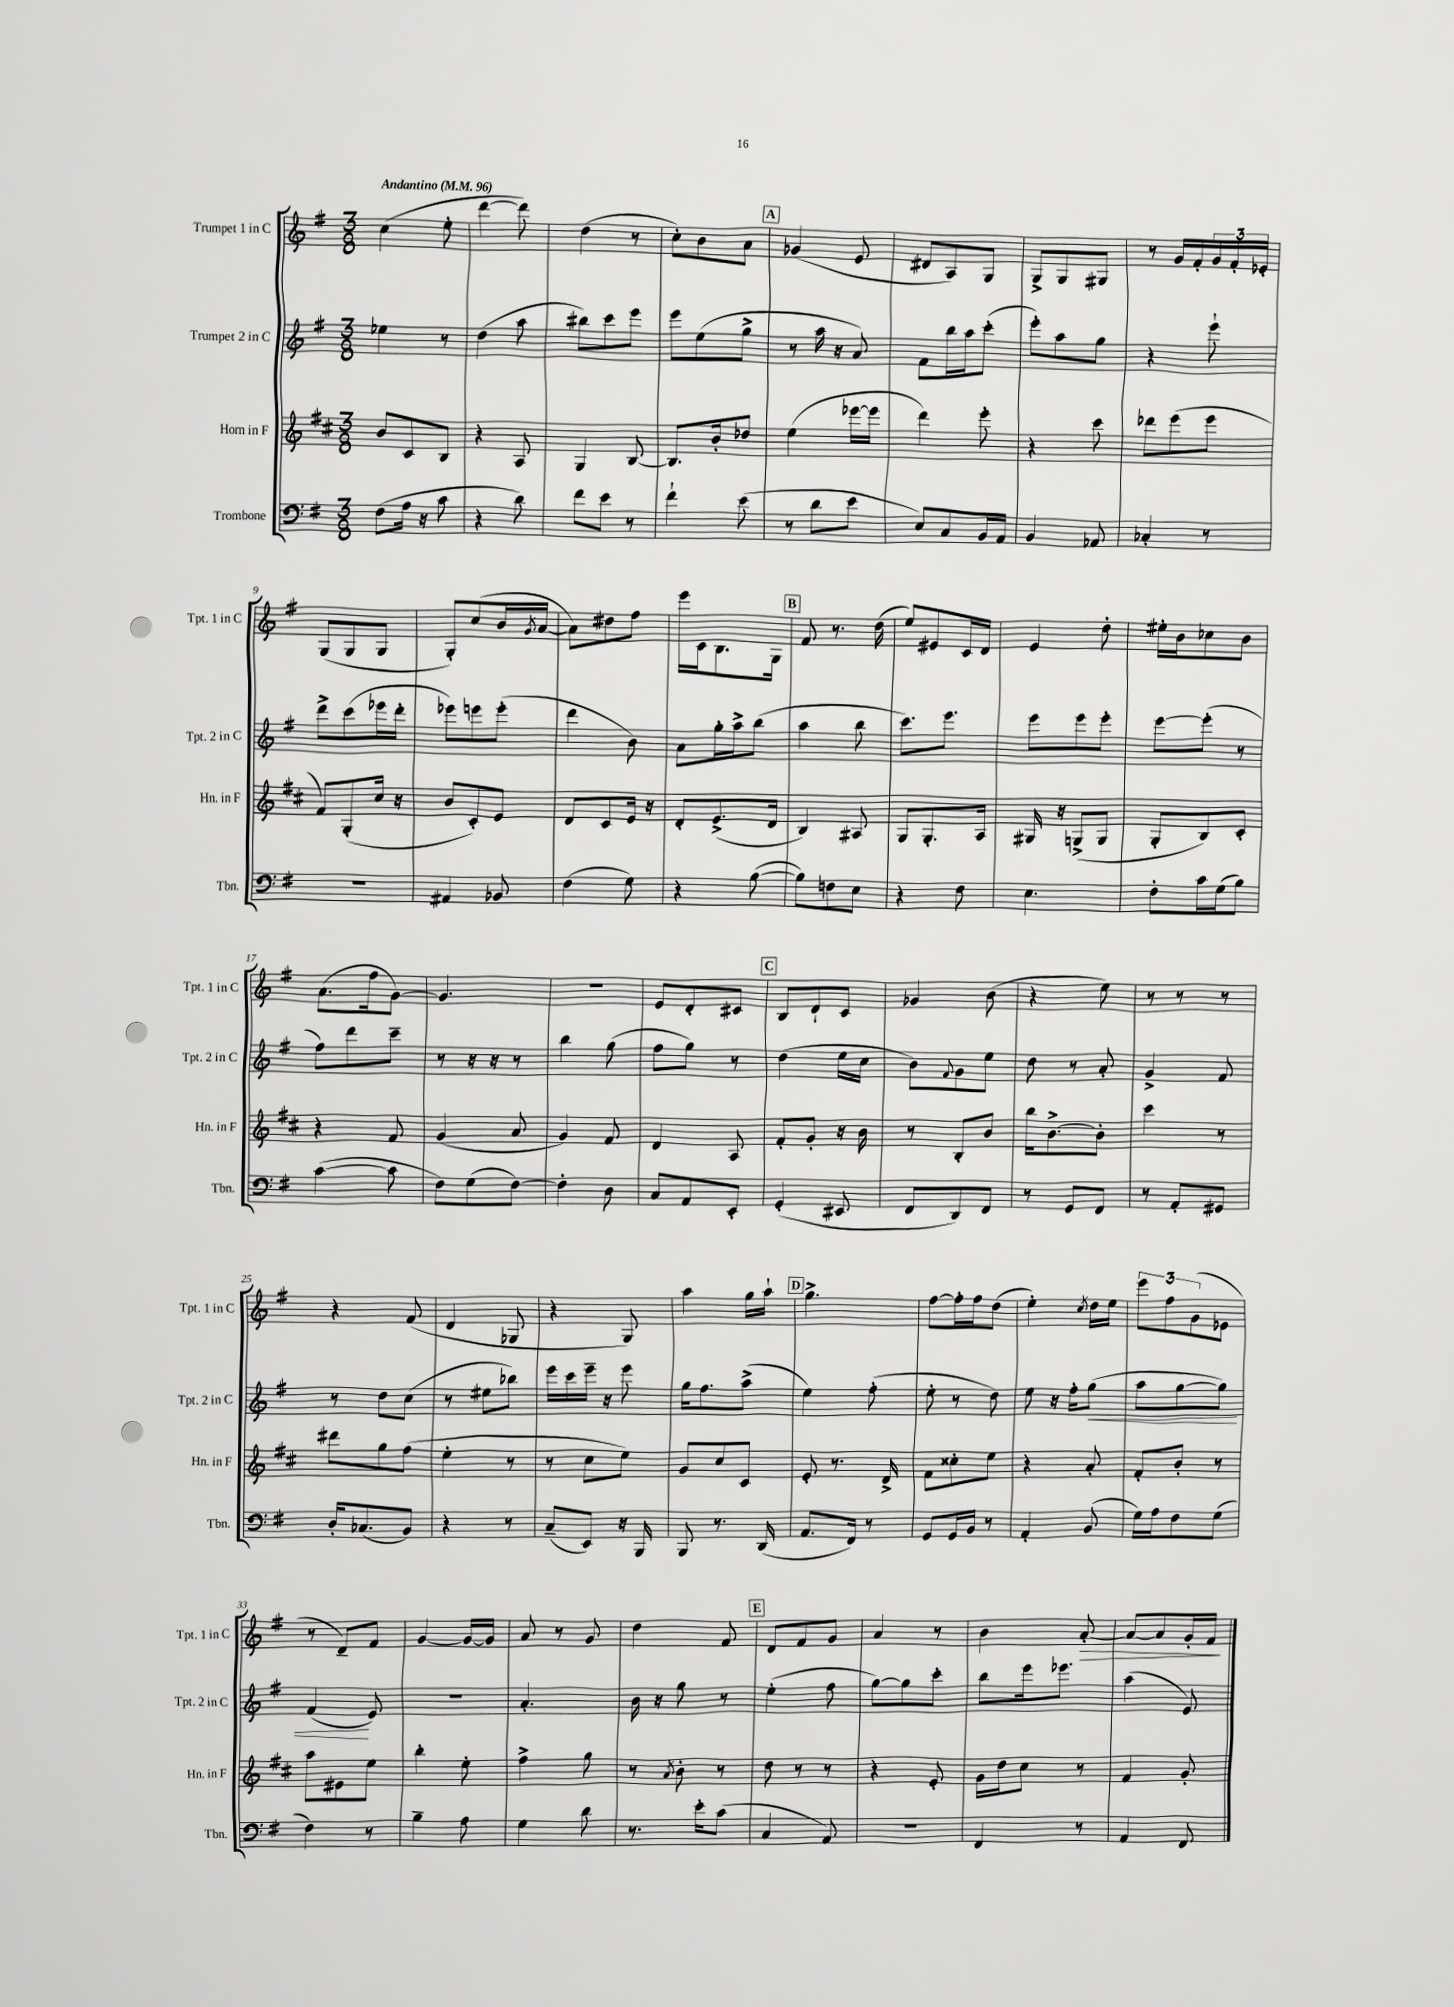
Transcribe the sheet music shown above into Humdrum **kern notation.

**kern	**kern	**kern	**kern
*staff4	*staff3	*staff2	*staff1
*clefF4	*clefG2	*clefG2	*clefG2
*k[f#]	*k[f#c#]	*k[f#]	*k[f#]
*M3/8	*M3/8	*M3/8	*M3/8
*MM96	*MM96	*MM96	*MM96
(8F#\L	8b/L	4ee-\	(4cc\
16A\Jk	8c#/	.	.
16r	.	.	.
8c\	8B/J	8r	8ee'\
=	=	=	=
4r	4r	(4dd\	[4ddd\
8d\)	8A/	8aa\	8ddd\])
=	=	=	=
8f#\L	4G/	8bb#\L)	(4dd\
8e\J	.	8ccc\	.
8r	[8B/	8eee\J	8r
=	=	=	=
4f#`\	8.B/]L	8eee\L	8cc'\L)
.	.	(8ee\	8b\
.	16b'/k	.	.
(8e\	8dd-/J	8gg^\J	8a\J
=	=	=	=
8r	(4ee\	8r	(4g-/
8d\L	.	16aa\	.
.	.	16r	.
8e\J	[16eee-\LL	8a/)	8e/
.	16eee-\]JJ	.	.
=	=	=	=
8E/L)	4ddd\)	8f#\L	8d#/L
8C/	.	16bb\L	8A/)
.	.	16aa\J	.
16BB/L	8eee'\	(8ccc'\J	8G/J
16AA/JJ	.	.	.
=	=	=	=
4BB/	4r	8eee'\L)	8G^/L
.	.	8aa\	8G/
8AA-/	8ccc#\	8gg\J	8G#/J
=	=	=	=
4C-'/	8ddd-\L	4r	8r
.	(8eee\	.	16g/LL
.	.	.	16f#'/
8r	8eee\J	8eee`\	24g/
.	.	.	24f#'/
.	.	.	24e-'/JJ
=	=	=	=
4.r	8f#/L)	8ddd^\L	(8G/L
.	(8G'/	(8ccc\	8G/
.	16cc#/Jk	16eee-\L	8G/J
.	16r	16ddd'\JJ	.
=	=	=	=
4AA#/	8b/L	8eee-\L)	8G'/L)
.	8c#'/)	8eee\	(8cc/
8BB-/	8e/J	(8eee'\J	16b/L
.	.	.	8qg/
.	.	.	[16a/JJ
=	=	=	=
(4F#\	8d/L	4ddd\	8a\]L)
.	8c#/	.	8dd#\
8G\)	16e/Jk	8b\)	8ff#\J
.	16r	.	.
=	=	=	=
4r	8d'/L	8a\L	16eee\LL
.	.	.	16c\J
.	(8.e^/	16gg'\L	8.B\
.	.	16aa^\J	.
([8B\	.	(8bb\J	.
.	16d/Jk	.	16G\Jk
=	=	=	=
8B\]L)	4B/)	4aa\	8f#/
8F\	.	.	8.r
8E\J	8A#/	8bb\	.
.	.	.	(16dd\
=	=	=	=
4r	8G/L	8.ccc\L)	8ee/L)
.	8.G'/	.	8e#/
.	.	8.eee\J	.
8F#\	.	.	16c/L
.	16A/Jk	.	16d/JJ
=	=	=	=
4.E\	16G#/	8eee\L	4e/
.	16r	.	.
.	(8G^/L	8eee\	.
.	8G/J	8eee'\J	8dd'\
=	=	=	=
8F#'\L	8G'/L	[8eee\L	16ee#'\LL
.	.	.	16b\J
16c\L	8B/)	(8eee'\]J	8cc-\
(16G\J	.	.	.
8B\J)	8c#'/J	8r	8b\J
=	=	=	=
([4c\	4r	8ff#\L)	(8.a\L
.	.	8ddd\	.
.	.	.	16ff#\k
8c\]	8f#/	8ccc~\J	[8g\J)
=	=	=	=
8F#\L)	(4g/	8r	4.g/]
(8G\	.	16r	.
.	.	16r	.
[8F#\J)	8a/	8r	.
=	=	=	=
4F#'\]	4g/)	4bb\	4.r
8D\	8f#/	(8gg\	.
=	=	=	=
8C/L	4d/	8ff#\L	8e/L
8AA/	.	8gg\J)	8d'/
8EE'/J	8A/	8r	8c#/J
=	=	=	=
(4GG'/	8f#'/L	(4dd\	8B/L
.	8g'/J	.	8d`/
8EE#/	16r	16ee\LL	8c/J
.	16b\	16cc\JJ	.
=	=	=	=
8FF#/L	8r	8b\L)	4g-/
.	.	8qqf#/	.
8DD/)	8B'/L	8g\	.
8FF#/J	8b/J	8ee\J	(8b\
=	=	=	=
8r	16bb\LK	8dd\	4r
.	[8.b^\	.	.
8GG/L	.	8r	.
8FF#/J	8b'\]J	8a'/	8ee\)
=	=	=	=
8r	4ccc#\	4g^/	8r
8AA'/L	.	.	8r
8GG#/J	8r	8f#/	8r
=	=	=	=
16D'/LK	8ddd#\L	8r	4r
(8.C-/	.	.	.
.	8gg\	8dd\L	.
8BB/J)	(8ff#\J	(8cc\J	(8f#/
=	=	=	=
4r	4ee'\	8r	4d/
.	.	8ee#\L	.
8r	8r	8bb-\J)	8G-/
=	=	=	=
(8C~/L	8r	16eee\LL	4r
.	.	16ccc\	.
8EE/J)	8cc#\L	16eee~\JJ	.
.	.	16r	.
16r	8ee\J)	8eee\	8G/)
16BBB/	.	.	.
=	=	=	=
8BBB/	8g/L	16gg\LK	4aa\
.	.	8.ff#\	.
8.r	8cc#/	.	.
.	8c#/J	(8aa^\J	16gg\LL
(16DD/	.	.	16aa`\JJ
=	=	=	=
8.AA/L	8e'/	4ee\)	4.gg^\
.	8.r	.	.
16FF#/Jk)	.	.	.
8r	.	(8ff#'\	.
.	16d^/	.	.
=	=	=	=
8GG/L	8f#\L	8ee'\	[8ff#\L
16GG/L	8cc##'\	8r	16ff#'\]L
16BB/JJ	.	.	16ff#\J
8r	8ee\J	8dd\)	(8dd\J
=	=	=	=
4AA'/	4r	8ee\	4ee'\)
.	.	16r	.
.	.	16ff#'\LK	.
.	.	.	8qcc/
(8BB/	8a'/	(8gg\J	16dd\LL
.	.	.	16ee\JJ
=	=	=	=
16G\LL)	8f#'/L	8aa\L	12eee\L
16A\J	.	.	.
.	.	.	12ff#\
8F#\	8b'/J	[8gg\	.
.	.	.	(12g\
(8G\J	8r	8gg\]J)	8e-\J
=	=	=	=
4F#\)	8aa\L	(4f#/	8r
.	8e#\	.	8d~/L)
8r	8ee\J	8e/)	8f#/J
=	=	=	=
4B~\	4bb'\	4.r	[4g/
8A\	8ee'\	.	16g/_LL
.	.	.	16g/]JJ
=	=	=	=
4G\	4ff#^\	4.a'/	8a/
.	.	.	8r
8d\	8gg\	.	8g/
=	=	=	=
8.r	8r	16b\	4dd\
.	.	16r	.
.	8qa/	.	.
.	8b'\	8gg\	.
16e'\LK	.	.	.
(8c\J	8r	8r	8f#/
=	=	=	=
4C/	8dd\	(4ee'\	8d/L
.	8r	.	8f#/
8AA/)	8r	8ff#\	8g/J
=	=	=	=
4.r	4r	[8gg\L)	4a/
.	.	8gg\]	.
.	8e'/	8ccc'\J	8r
=	=	=	=
4FF#/	16g\LL	8bb\L	4b\
.	16dd\J	.	.
.	8cc#\J	16eee\k	.
.	.	8.eee-\J	.
8r	8r	.	[8a'/
=	=	=	=
4AA/	4f#/	(4aa\	8a/_L
.	.	.	8a/]
8FF#/	8g'/	8e/)	16g'/L
.	.	.	16f#/JJ
==	==	==	==
*-	*-	*-	*-
